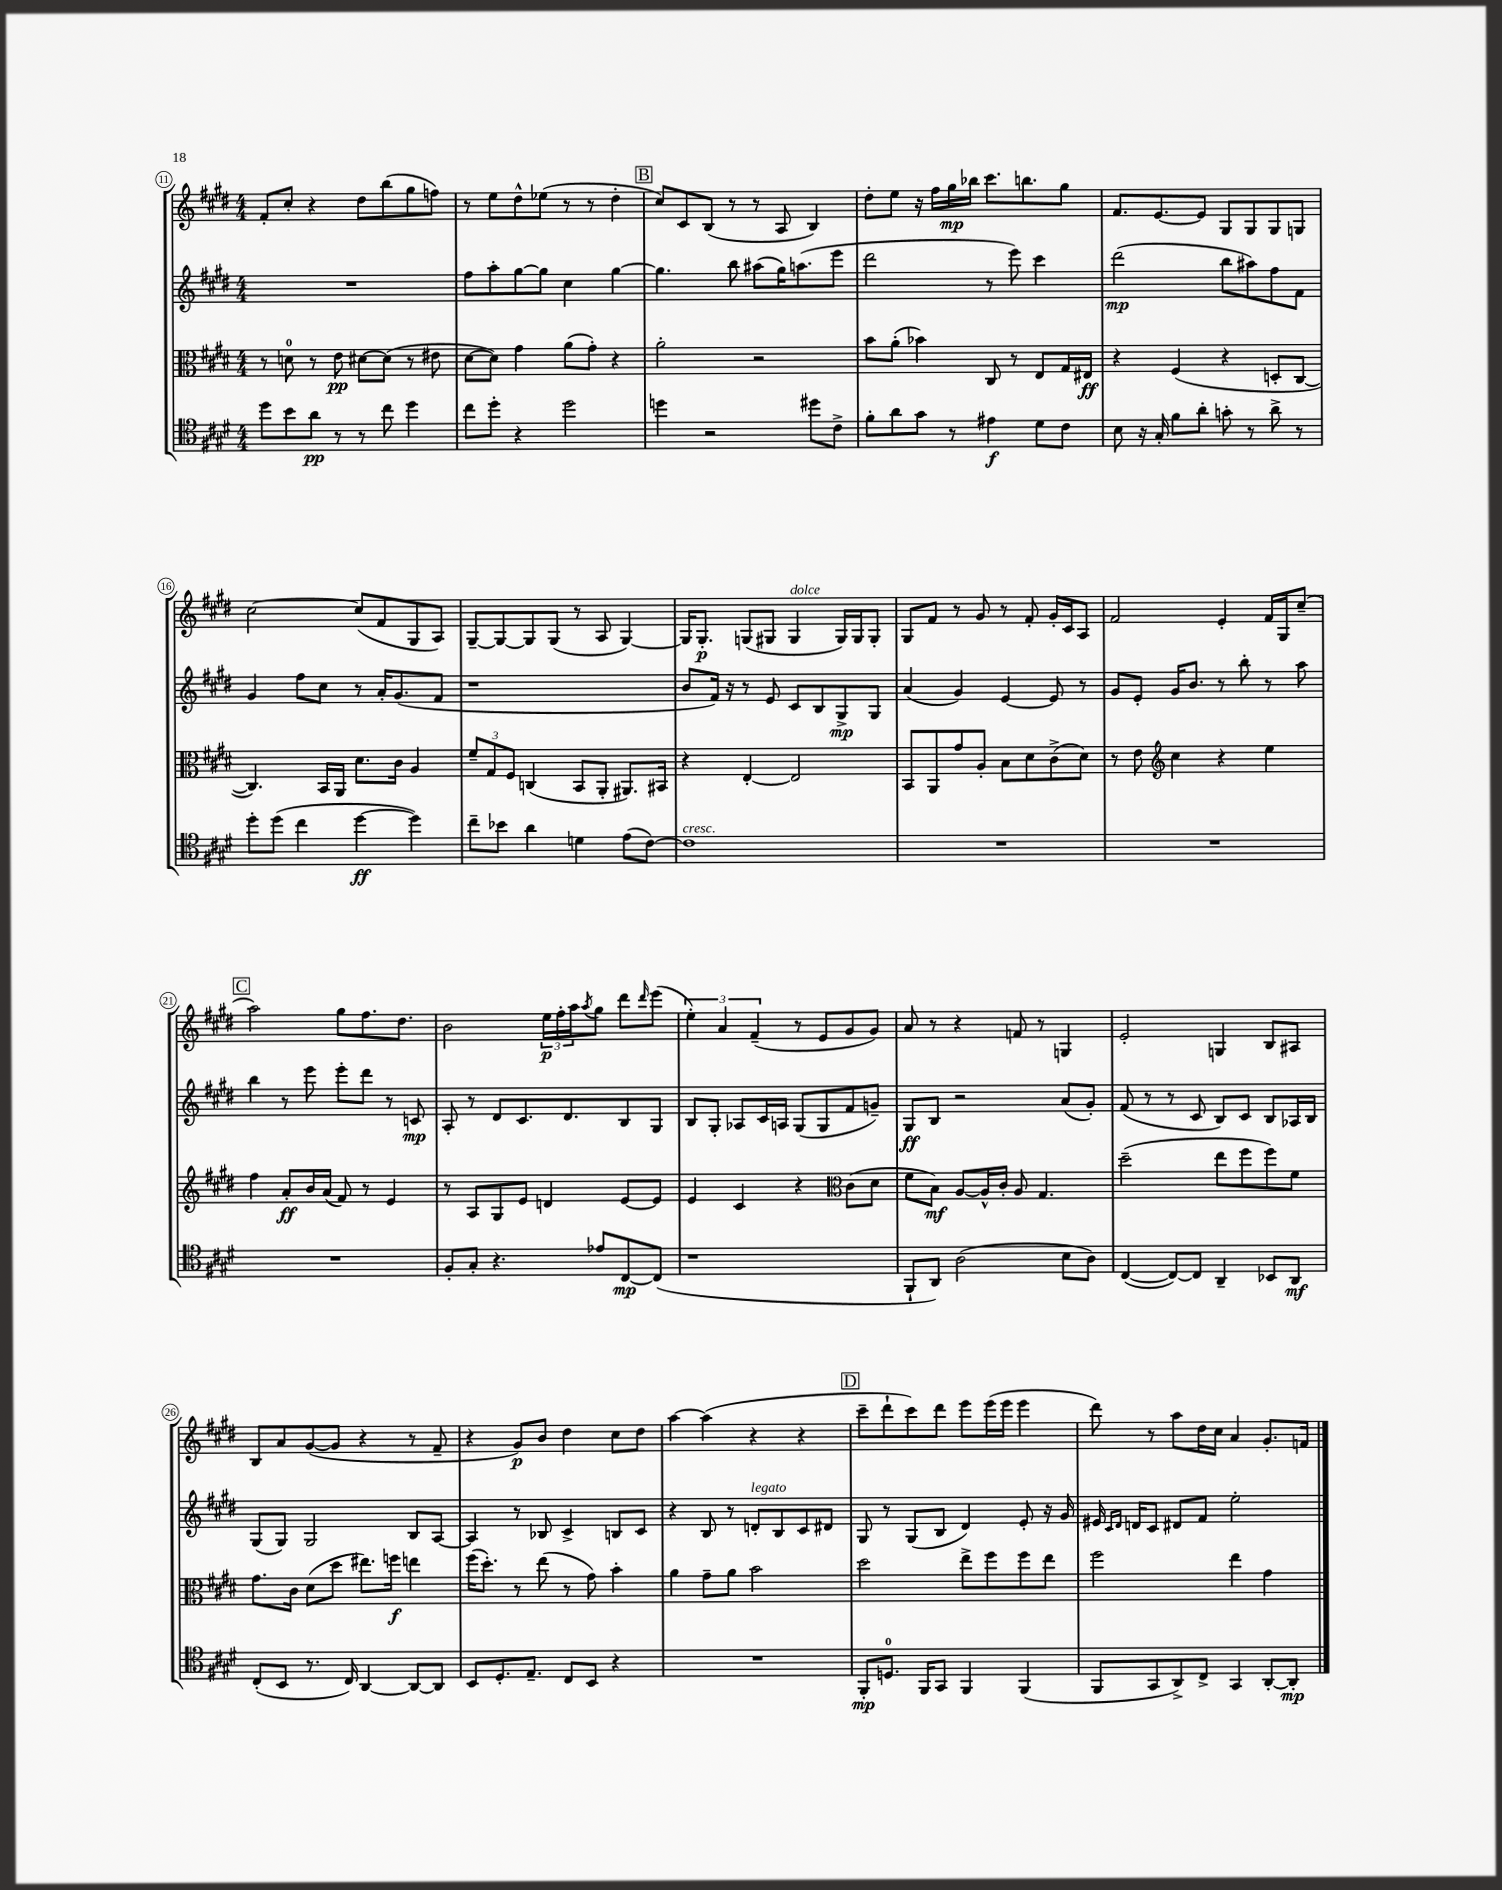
<<
\new StaffGroup <<
\new Staff = "s0" {
    \clef treble \key e \major \numericTimeSignature \time 4/4
    fis'8-. cis''8-. r4 dis''8 b''8( gis''8 f''8) |
    r8 e''8 dis''8-^ ees''8( r8 r8 dis''4-. |
    \mark \markup { \box "B" } cis''8) cis'8 b8( r8 r8 a8 b4) |
    dis''8-. e''8 r16 fis''16 gis''16\mp bes''16 cis'''8. b''8. gis''8 |
    fis'8. e'8.~ e'8 gis8 gis8 gis8 g8 |
    cis''2~ cis''8( fis'8 gis8 a8) |
    gis8~-- gis8~ gis8 gis8( r8 a8 gis4~) |
    gis16 gis8.-.\p g8( gis8 gis4^\markup { \italic "dolce" } gis16) gis16 gis8-. |
    gis8 fis'8 r8 gis'8 r8 fis'8-. gis'16-. cis'16 a8 |
    fis'2 e'4-. fis'16 gis16 cis''8--( |
    \mark \markup { \box "C" } a''2) gis''8 fis''8. dis''8. |
    b'2 \tuplet 3/2 { e''16\p fis''16-. a''16 } \acciaccatura { a''8 } gis''8 dis'''8 \grace { dis'''16 } e'''8( |
    \tuplet 3/2 { e''4-.) a'4 fis'4--( } r8 e'8 gis'8 gis'8) |
    a'8 r8 r4 f'8 r8 g4 |
    e'2-. g4 b8 ais8 |
    b8 a'8 gis'8~( gis'8 r4 r8 fis'8-- |
    r4 gis'8\p) b'8 dis''4 cis''8 dis''8 |
    a''4~ a''4( r4 r4 |
    \mark \markup { \box "D" } cis'''8-- dis'''8-! cis'''8) dis'''8 e'''8 e'''16( e'''16 e'''4 |
    dis'''8) r8 a''8 dis''16 cis''16 a'4 gis'8.-. f'16 \bar "|." |
}
\new Staff = "s1" {
    \clef treble \key e \major \numericTimeSignature \time 4/4
    R1 |
    fis''8 a''8-. gis''8~ gis''8 cis''4 gis''4~ |
    \mark \markup { \box "B" } gis''4. b''8 ais''8( gis''16) a''8.( e'''8 |
    dis'''2 r8 e'''8) cis'''4 |
    dis'''2\mp( b''8 ais''8) fis''8 fis'8 |
    gis'4 fis''8 cis''8 r8 a'16-. gis'8.( fis'8 |
    r1 |
    b'8 fis'16) r16 r8 e'8 cis'8 b8 gis8->\mp gis8 |
    a'4( gis'4) e'4~ e'8 r8 |
    gis'8 e'8-. gis'16 b'8. r8 b''8-. r8 a''8 |
    \mark \markup { \box "C" } b''4 r8 e'''8 e'''8-. dis'''8 r8 c'8\mp |
    a8-. r8 dis'8 cis'8. dis'8. b8 gis8 |
    b8 gis8-. aes8 cis'16 a16 gis8( gis8 fis'8 g'8--) |
    gis8\ff b8 r2 a'8( gis'8-.) |
    fis'8( r8 r8 cis'8 b8) cis'8 b8 aes16 b16 |
    gis8( gis8) gis2 b8 a8~ |
    a4 r8 bes8 cis'4-> b8 cis'8 |
    r4 b8 r8 d'8-.^\markup { \italic "legato" } b8 cis'8 dis'8 |
    \mark \markup { \box "D" } gis8 r8 gis8( b8 dis'4) e'8-. r16 gis'16 |
    eis'16 \grace { cis'16 dis'16 } d'16 cis'8 dis'8 fis'8 e''2-. \bar "|." |
}
\new Staff = "s2" {
    \clef alto \key e \major \numericTimeSignature \time 4/4
    r8 d'8-0 r8 e'8\pp dis'8~ dis'8( r8 eis'8 |
    dis'8~ dis'8) gis'4 a'8( gis'8-.) r4 |
    \mark \markup { \box "B" } a'2-. r2 |
    b'8 a'8-.( bes'4) cis8 r8 e8 gis16 eis16\ff |
    r4 fis4( r4 d8-. cis8~ |
    cis4.) b,16 a,16 dis'8. cis'16 a4 |
    \tuplet 3/2 { fis'8-- gis8 fis8 } c4( b,8 a,8-. ais,8.) bis,16 |
    r4 e4~-. e2 |
    b,8 a,8 gis'8 a8-. b8 dis'8 cis'8->( dis'8) |
    r8 e'8 \clef treble cis''4 r4 e''4 |
    \mark \markup { \box "C" } fis''4 a'8-.\ff b'16 a'16( fis'8) r8 e'4 |
    r8 a8 gis8 e'8 d'4 e'8~ e'8 |
    e'4 cis'4 r4 \clef alto cis'8( dis'8 |
    fis'8 b8\mf) a8~ a16-^ cis'16-. a8 gis4. |
    dis''2--( e''8 fis''8 fis''8) fis'8 |
    gis'8. cis'16 dis'8( dis''8 eis''8.) f''16\f e''4 |
    fis''16( dis''8.-.) r8 e''8( r8 gis'8) b'4-. |
    a'4 gis'8-- a'8 b'2 |
    \mark \markup { \box "D" } dis''2 e''8-> fis''8 fis''8 e''8 |
    fis''2 e''4 gis'4 \bar "|." |
}
\new Staff = "s3" {
    \clef tenor \key e \major \numericTimeSignature \time 4/4
    dis''8 b'8 a'8\pp r8 r8 cis''8 dis''4 |
    cis''8 dis''8-. r4 dis''2 |
    \mark \markup { \box "B" } d''4 r2 dis''8 cis'8-> |
    fis'8-. a'8 gis'8 r8 eis'4\f dis'8 cis'8 |
    b8 r16 gis16-. fis'8 a'8-. g'8-. r8 a'8-> r8 |
    dis''8-. dis''8( cis''4 dis''4~\ff dis''4) |
    cis''8-- bes'8 a'4 d'4 e'8( cis'8~) |
    cis'1^\markup { \italic "cresc." } |
    R1 |
    R1 |
    \mark \markup { \box "C" } R1 |
    fis8-. gis8-. r4. ees'8 cis8~\mp cis8( |
    r1 |
    fis,8-! a,8) a2( b8 a8) |
    cis4~( cis8~) cis8 a,4-- bes,8 a,8\mf |
    cis8-.( b,8 r8. cis16) a,4~ a,8~ a,8 |
    b,8 dis8.-. e8.-- cis8 b,8 r4 |
    R1 |
    \mark \markup { \box "D" } fis,8-.\mp d8.-0 fis,16 gis,8 fis,4 fis,4( |
    fis,8 gis,8 a,8->) cis8-> gis,4 a,8~-. a,8-.\mp \bar "|." |
}
>>
>>
\layout { \context { \Score currentBarNumber = #11 \override BarNumber.stencil = #(make-stencil-circler 0.1 0.3 ly:text-interface::print) } }
